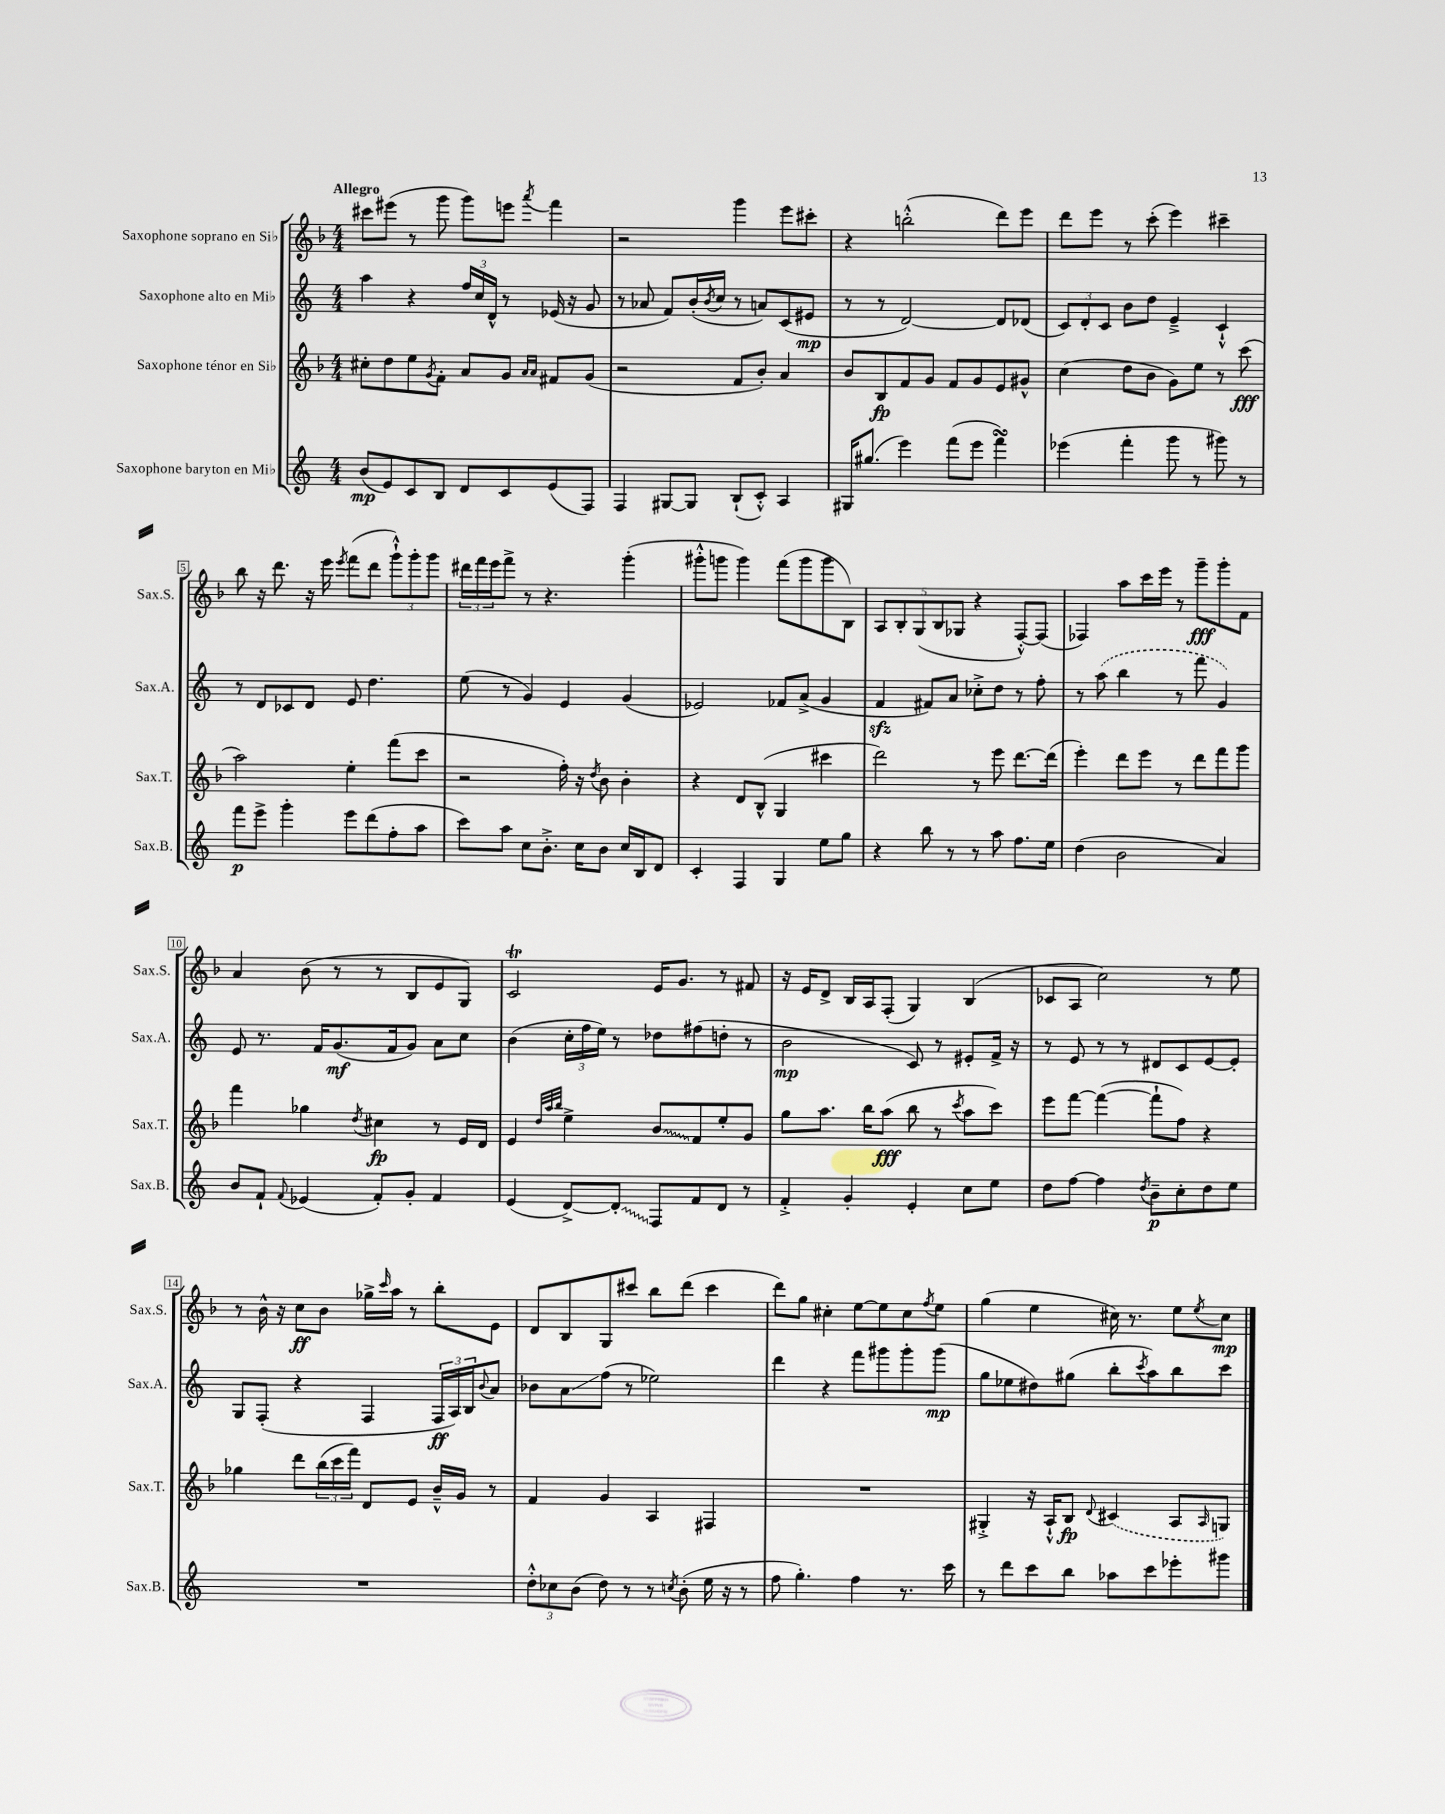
<<
\new StaffGroup <<
\new Staff = "s0" \with { instrumentName = "Saxophone soprano en Sib" shortInstrumentName = "Sax.S." } {
    \clef treble \key f \major \numericTimeSignature \time 4/4 \tempo "Allegro"
    cis'''8 eis'''8( r8 g'''8 g'''8) e'''8 \acciaccatura { a'''8 } f'''4 |
    r2 g'''4 e'''8 cis'''8-. |
    r4 b''2-.-^( d'''8) e'''8 |
    d'''8 e'''8 r8 c'''8-.( e'''4) cis'''4-- |
    bes''8 r16 d'''8. r16 e'''16 \acciaccatura { e'''8 } f'''8( d'''8 \tuplet 3/2 { g'''8-!-^) g'''8-. g'''8 } |
    \tuplet 3/2 { dis'''16 f'''16 e'''16 } f'''8-> r8 r4. g'''4-.( |
    gis'''8-.-^ g'''8 g'''4) f'''8( g'''8 g'''8 bes8) |
    \tuplet 5/4 { a8 bes8-. g8( bes8 ges8 } r4 f8~-.-^) f8( |
    fes4) a''8 c'''16 e'''16 r8 g'''8--\fff g'''8-. f'8 |
    a'4 bes'8( r8 r8 bes8 e'8 g8) |
    c'2\trill e'16 g'8. r8 fis'8 |
    r16 e'16 d'8-> bes16 a16 f8-.( g4) bes4( |
    ces'8 a8 c''2) r8 e''8 |
    r8 bes'16-^ r16 c''8\ff bes'8 ges''16-> \grace { c'''16 } a''16 r8 bes''8-. e'8 |
    d'8 bes8 g8 cis'''8 bes''8 d'''8( cis'''4 |
    d'''8) g''8 cis''4-. e''8~ e''8 cis''8 \acciaccatura { f''8 } e''8 |
    g''4( e''4 cis''16) r8. e''8 \acciaccatura { e''8 } cis''8\mp \bar "|." |
}
\new Staff = "s1" \with { instrumentName = "Saxophone alto en Mib" shortInstrumentName = "Sax.A." } {
    \clef treble \key c \major \numericTimeSignature \time 4/4
    a''4 r4 \tuplet 3/2 { f''16 c''16 d'16-^ } r8 ees'16( r16 g'8 |
    r8 aes'8 f'8) b'16-.( \acciaccatura { b'8 } c''16 r8 a'8) c'8( eis'8\mp |
    r8 r8 d'2~) d'8 des'8( |
    \tuplet 3/2 { c'8) d'8-. c'8 } b'8 d''8 e'4---> c'4-!-^ |
    r8 d'8 ces'8 d'8 e'8 d''4. |
    e''8( r8 g'4) e'4 g'4( |
    ees'2) fes'8 a'8->( g'4 |
    f'4\sfz fis'8) a'8 ces''8-.-> d''8 r8 f''8-. |
    r8 \once \slurDashed a''8( b''4 r8 f'''8 g'4) |
    e'8 r8. f'16 g'8.\mf( f'16 g'8) a'8 c''8 |
    b'4( \tuplet 3/2 { c''16-. f''16 e''16) } r8 des''8 fis''8( d''8-. r8 |
    b'2\mp c'8) r8 eis'8-. f'16-> r16 |
    r8 e'8 r8 r8 dis'8 c'8 e'8~ e'8-. |
    g8 f8-.( r4 f4 \tuplet 3/2 { f16\ff a16) b16 } \appoggiatura { b'8 } a'8 |
    bes'8 a'8\glissando f''8( r8 ees''2) |
    d'''4 r4 f'''8 gis'''8 gis'''8-. gis'''8\mp( |
    g''8 ees''8 dis''8) gis''8( b''8-. \acciaccatura { c'''8 } a''8) b''8 c'''8 \bar "|." |
}
\new Staff = "s2" \with { instrumentName = "Saxophone ténor en Sib" shortInstrumentName = "Sax.T." } {
    \clef treble \key f \major \numericTimeSignature \time 4/4
    cis''8-. d''8 e''8 \acciaccatura { g'8 } f'8-. a'8 g'8 \grace { a'16 a'16 } fis'8 g'8( |
    r2 f'8 bes'8-.) a'4 |
    bes'8 bes8\fp f'8 g'8 f'8 g'8 e'8 gis'8-^ |
    c''4( d''8 bes'8 g'8) e''8 r8 c'''8\fff( |
    a''2) e''4-. f'''8( c'''8 |
    r2 f''16-.) r16 \acciaccatura { d''8 } bes'8 bes'4-. |
    r4 d'8 bes8-^( g4 cis'''4 |
    d'''2) r8 e'''8 d'''8.~ d'''16( |
    e'''4-.) d'''8 e'''8 r8 d'''8 f'''8 g'''8 |
    f'''4 ges''4 \acciaccatura { d''8 } cis''4\fp r8 e'16 d'16 |
    e'4 \grace { d''32 a''32 bes''32 } e''4-> \once \override Glissando.style = #'zigzag bes'8\glissando f'8 e''8-. g'8 |
    g''8 a''8. bes''16 a''8\fff( bes''8 r8 \acciaccatura { c'''8 } a''8 c'''8) |
    e'''8 f'''8~ f'''4~( f'''8-! f''8) r4 |
    ges''4 d'''8 \tuplet 3/2 { bes''16( c'''16 f'''16) } d'8 e'8 bes'16---^ g'16 r8 |
    f'4 g'4 a4 fis4 |
    R1 |
    gis4-.-> r16 a16-!-^ bes8\fp \appoggiatura { d'8 } \once \slurDashed cis'4( a8 \grace { a16 } g8) \bar "|." |
}
\new Staff = "s3" \with { instrumentName = "Saxophone baryton en Mib" shortInstrumentName = "Sax.B." } {
    \clef treble \key c \major \numericTimeSignature \time 4/4
    b'8\mp( e'8) c'8 b8 d'8 c'8 e'8( f8) |
    f4 gis8~ gis8 b8-!( c'8-.-^) a4 |
    gis16 gis''8.( e'''4) f'''8( e'''8 f'''4\turn) |
    ees'''4( f'''4-. g'''8 r8 gis'''8) r8 |
    f'''8\p e'''8-> g'''4-. e'''8 d'''8( f''8-. a''8 |
    c'''8) a''8 c''8 b'8.-.-> c''16 b'8 c''16 b16 d'8 |
    c'4-. f4 g4 e''8 g''8 |
    r4 b''8 r8 r8 a''8 f''8. e''16 |
    d''4( b'2 a'4) |
    b'8 f'8-! \appoggiatura { f'8 } ees'4( f'8-.) g'8-. f'4 |
    e'4( d'8~->) \once \override Glissando.style = #'zigzag d'8-.\glissando f8 f'8 d'8 r8 |
    f'4-.-> g'4-. e'4-. c''8 e''8 |
    d''8 f''8~ f''4 \acciaccatura { d''8 } b'8--\p c''8-. d''8 e''8 |
    R1 |
    \tuplet 3/2 { d''8-.-^ ces''8 b'8( } d''8) r8 r8 \acciaccatura { c''8 } b'8-.( e''16 r16 r8 |
    f''8 g''4.-.) f''4 r8. c'''16 |
    r8 d'''8 c'''8 b''8 aes''8 c'''8 ees'''8-. gis'''8 \bar "|." |
}
>>
>>
\layout { \context { \Score \override BarNumber.stencil = #(make-stencil-boxer 0.1 0.3 ly:text-interface::print) } }
